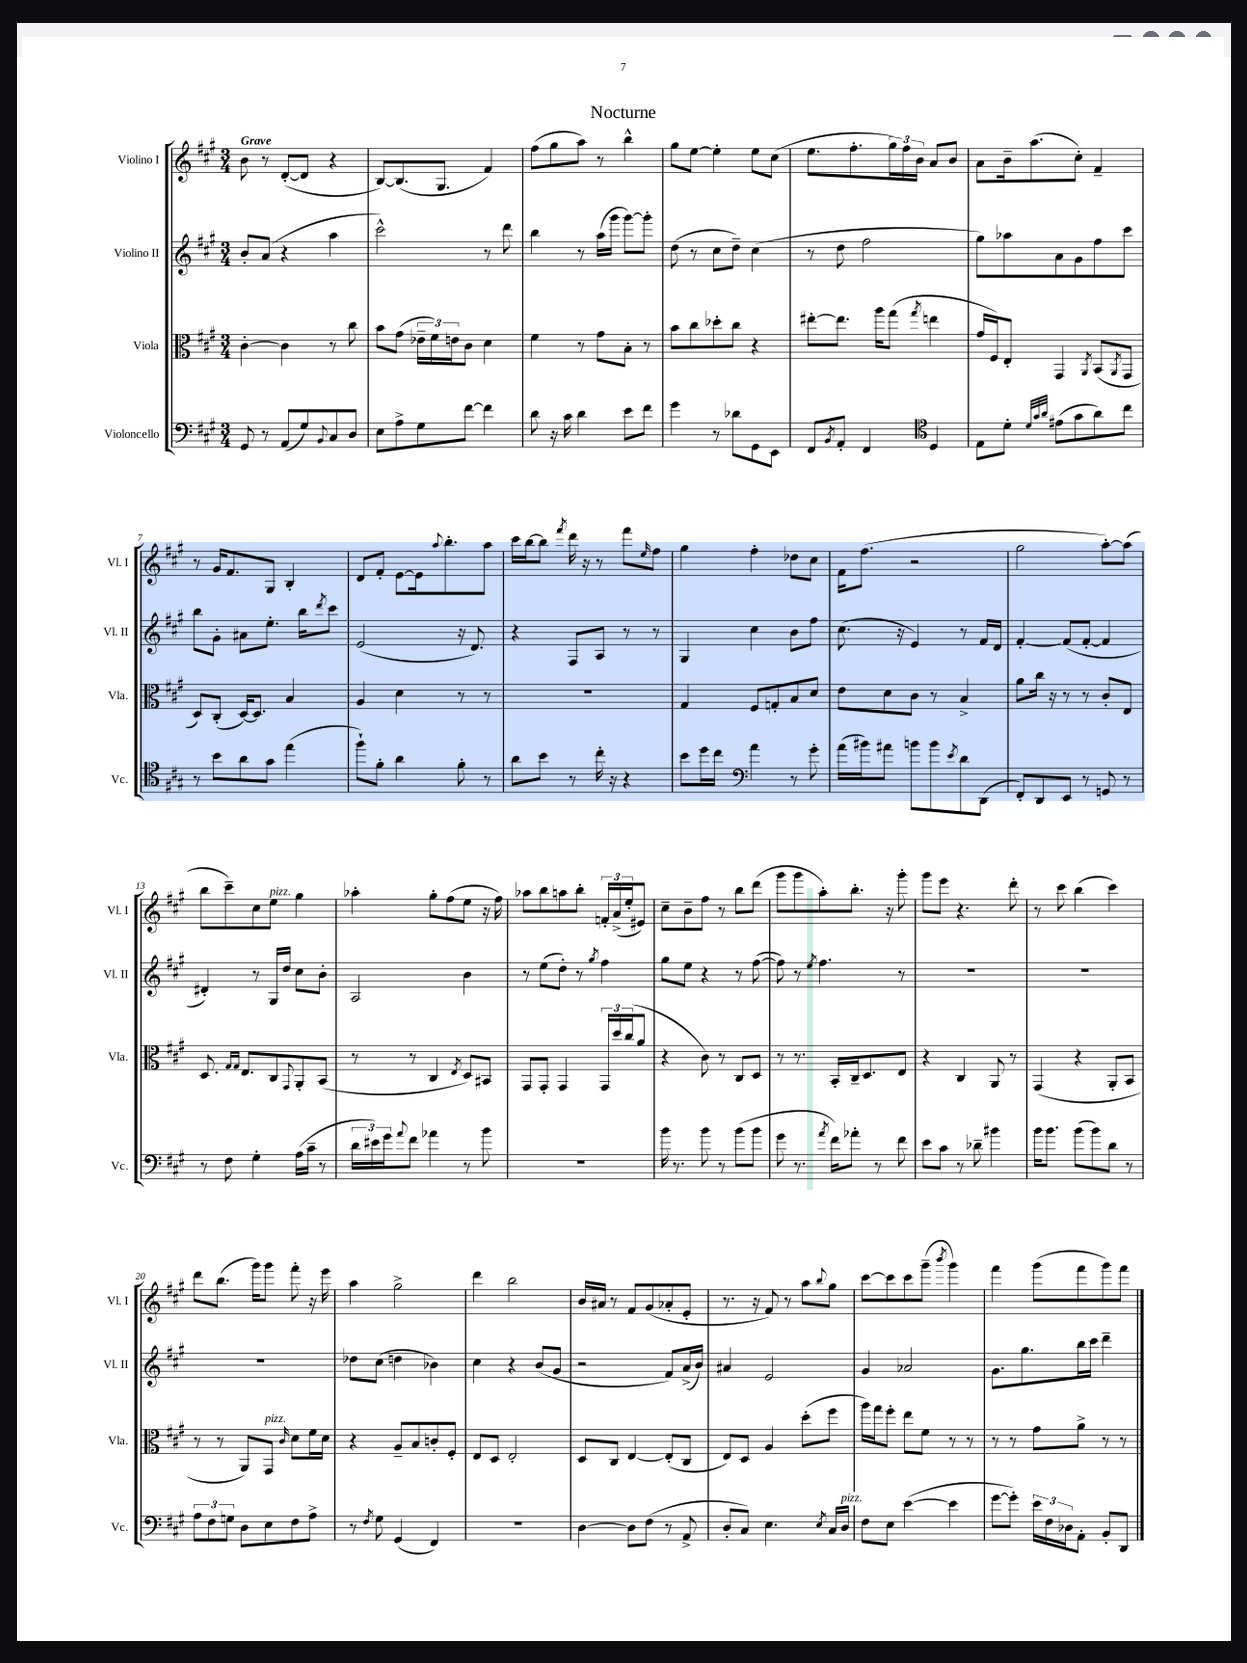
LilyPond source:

\header { title = "Nocturne" }
<<
\new StaffGroup <<
\new Staff = "s0" \with { instrumentName = "Violino I" shortInstrumentName = "Vl. I" } {
    \clef treble \key a \major \numericTimeSignature \time 3/4 \tempo "Grave"
    b'8 r8 d'8~-.( d'8 r4 |
    b8~) b8.( gis8. fis'4) |
    fis''8( gis''8 a''8) r8 b''4-^ |
    gis''8 e''8~ e''4-. e''8 cis''8( |
    e''8. fis''8.-. \tuplet 3/2 { gis''16) fis''16 b'16 } a'8 b'8 |
    a'8 b'16-- a''8.( cis''8-.) fis'4-- |
    r8 gis'16 fis'8. gis8 b4-. |
    d'8 fis'8-. e'8~ e'16 \appoggiatura { a''8 } b''8.-. a''8 |
    cis'''16 b''16~ b''8 \acciaccatura { fis'''8 } d'''16 r16 r8 fis'''8 \grace { e''16 } fis''8 |
    gis''4 fis''4-. des''8 cis''8 |
    fis'16 fis''8.( r2 |
    gis''2 a''8~-.) a''8( |
    b''8 cis'''8--) cis''8 e''8^\markup { \italic "pizz." } gis''4 |
    aes''4-. gis''8-. fis''8( e''8 r16 fis''16) |
    aes''8 b''8 a''8 b''8-. \tuplet 3/2 { f'16-. a'16->( e''16-. } eis'8) |
    cis''8-- b'8-- fis''8 r8 b''8 d'''8( |
    gis'''8 gis'''8 a''8-.) b''8.-. r16 gis'''8-. |
    gis'''8 e'''8 r4. d'''8-. |
    r8 cis'''8 b''4( cis'''4) |
    d'''8 b''8.( gis'''16) gis'''8 fis'''8-. r16 e'''16 |
    a''4 gis''2-> |
    d'''4 b''2 |
    b'16 ais'16 r8 fis'8 gis'8( aes'8-. e'8-. |
    r8. r16 fis'8) r8 a''8 \appoggiatura { b''8 } gis''8 |
    cis'''8~ cis'''8 cis'''8 gis'''8--( \acciaccatura { b'''8 } gis'''4) |
    fis'''4 gis'''8( fis'''8 gis'''8) fis'''8 \bar "|." |
}
\new Staff = "s1" \with { instrumentName = "Violino II" shortInstrumentName = "Vl. II" } {
    \clef treble \key a \major \numericTimeSignature \time 3/4
    b'8-. a'8( r4 a''4 |
    cis'''2-^) r8 d'''8 |
    b''4 r8 a''16( gis'''16 gis'''8~) gis'''8-. |
    d''8( r8 cis''8 d''8--) cis''4( |
    r8 d''8 fis''2 |
    gis''8) aes''8 a'8 gis'8 fis''8 cis'''8 |
    b''8 gis'8-. ais'8 e''8.-. b''16 \acciaccatura { d'''8 } cis'''8 |
    e'2( r16 d'8.) |
    r4 fis8 a8 r8 r8 |
    gis4 cis''4 b'8 fis''8 |
    cis''8.( r16 e'4) r8 fis'16 d'16 |
    fis'4~-. fis'8( fis'8~-. fis'4 |
    dis'4-.) r8 gis16 d''16 cis''8 b'8-. |
    a2 b'4 |
    r8 e''8( d''8-.) r8 \acciaccatura { gis''8 } fis''4 |
    gis''8 e''8 r4 r8 fis''8~( |
    fis''8) r8 \acciaccatura { e''8 } fis''4. r8 |
    R2. |
    R2. |
    R2. |
    des''8 cis''8( d''4 bes'4) |
    cis''4 r4 b'8( gis'8 |
    r2 fis'8) a'16->( b'16) |
    ais'4 e'2 |
    gis'4 aes'2 |
    gis'8. gis''8. b''16 cis'''16 d'''4-- \bar "|." |
}
\new Staff = "s2" \with { instrumentName = "Viola" shortInstrumentName = "Vla." } {
    \clef alto \key a \major \numericTimeSignature \time 3/4
    cis'4~-. cis'4 r8 cis''8 |
    b'8 gis'8( \tuplet 3/2 { ees'16-- fis'16) e'16 } cis'8 d'4 |
    fis'4 r8 gis'8 b8-. r8 |
    b'8 cis''8 des''8-. cis''8 r4 |
    eis''8~-. eis''8. a''16 gis''8( \acciaccatura { gis''8 } e''4 |
    gis'16 fis16) e8-. gis,4 \acciaccatura { a,8 } b,8( \acciaccatura { a,8 } gis,8 |
    d8) cis8-.( d16~) d8. b4 |
    a4 d'4 r8 r8 |
    R2. |
    gis4 fis8 g8-. b8 d'8 |
    e'8 d'8 cis'8 r8 b4-> |
    a'8 cis''16 r16 r8 r8 cis'8-. e8 |
    d8. \grace { gis16 gis16 } e8. cis8 \appoggiatura { gis,8 } a,8-. b,8( |
    r8 r8 cis4 \acciaccatura { e8 } d8) bis,8 |
    gis,8 gis,8-. gis,4 \tuplet 3/2 { gis,16 d''16 cis''16( } a'8 |
    r4 cis'8) r8 cis8 d8 |
    r8 r8. b,16-. cis16-- d8. e8 |
    r4 cis4 a,8 r8 |
    gis,4( r4 a,8-. b,8 |
    r8 r8 a,8) gis,8^\markup { \italic "pizz." } \grace { cis'16 } d'8 fis'16 d'16 |
    r4 a8-- b8 c'8-. fis8-. |
    e8 d8 e2-. |
    d8 cis8 e4~ e8-.( cis8 |
    e8) d8 a4 d''8-.( fis''8 |
    a''16) gis''16 fis''8-. e''8 fis'8 r8 r8 |
    r8 r8 gis'8 a'8-> r8 r8 \bar "|." |
}
\new Staff = "s3" \with { instrumentName = "Violoncello" shortInstrumentName = "Vc." } {
    \clef bass \key a \major \numericTimeSignature \time 3/4
    gis,8 r8 a,8( gis8) \appoggiatura { b,8 } cis8 d8 |
    e8 a8-> gis8 fis'8~ fis'4 |
    d'8 r16 cis'16 d'4 e'8 fis'8 |
    gis'4 r8 des'8 gis,8 e,8 |
    fis,8 \acciaccatura { b,8 } a,8-. fis,4 \clef tenor d4 |
    e8 d'8-. \grace { d'32 gis'32 a'32 } eis'8( gis'8 a'8) cis''8 |
    r8 b'8 a'8 gis'8 e''4( |
    fis''8-!) fis'8-. a'4 fis'8-. r8 |
    a'8 b'8 r8 cis''16-. r16 r4 |
    b'8 d''16 cis''16 \clef bass a'4 r8 gis'8-. |
    a'16( bis'16) ais'8 b'8 b'8 \acciaccatura { e'8 } d'8 d,8( |
    fis,8-.) d,8 e,8 r8 g,8 r8 |
    r8 fis8 gis4-. a16( cis'16-- r8 |
    \tuplet 3/2 { d'16 eis'16) gis'16 } \appoggiatura { a'8 } fis'8 aes'4 r8 b'8 |
    R2. |
    b'16 r8. b'8 r8 b'8( b'8 |
    gis'8 r8. \acciaccatura { a'8 } fis'16) aes'8-. r8 fis'8 |
    e'8 cis'8 r8 des'8-- bis'4 |
    b'16 b'8. b'8( b'8) d'8 r8 |
    \tuplet 3/2 { a8 fis8 g8 } d8 e8 fis8 a8-> |
    r8 \acciaccatura { fis8 } gis8 gis,4( fis,4) |
    R2. |
    d4~ d8 fis8( r8 a,8-> |
    d8-. cis8) e4. \acciaccatura { e8 } cis16 d16^\markup { \italic "pizz." } |
    fis8 e8 e'4~( e'4 |
    gis'8~ gis'8-.) \tuplet 3/2 { e'16 fis16 des16 } a,8-. b,8-. d,8 \bar "|." |
}
>>
>>
